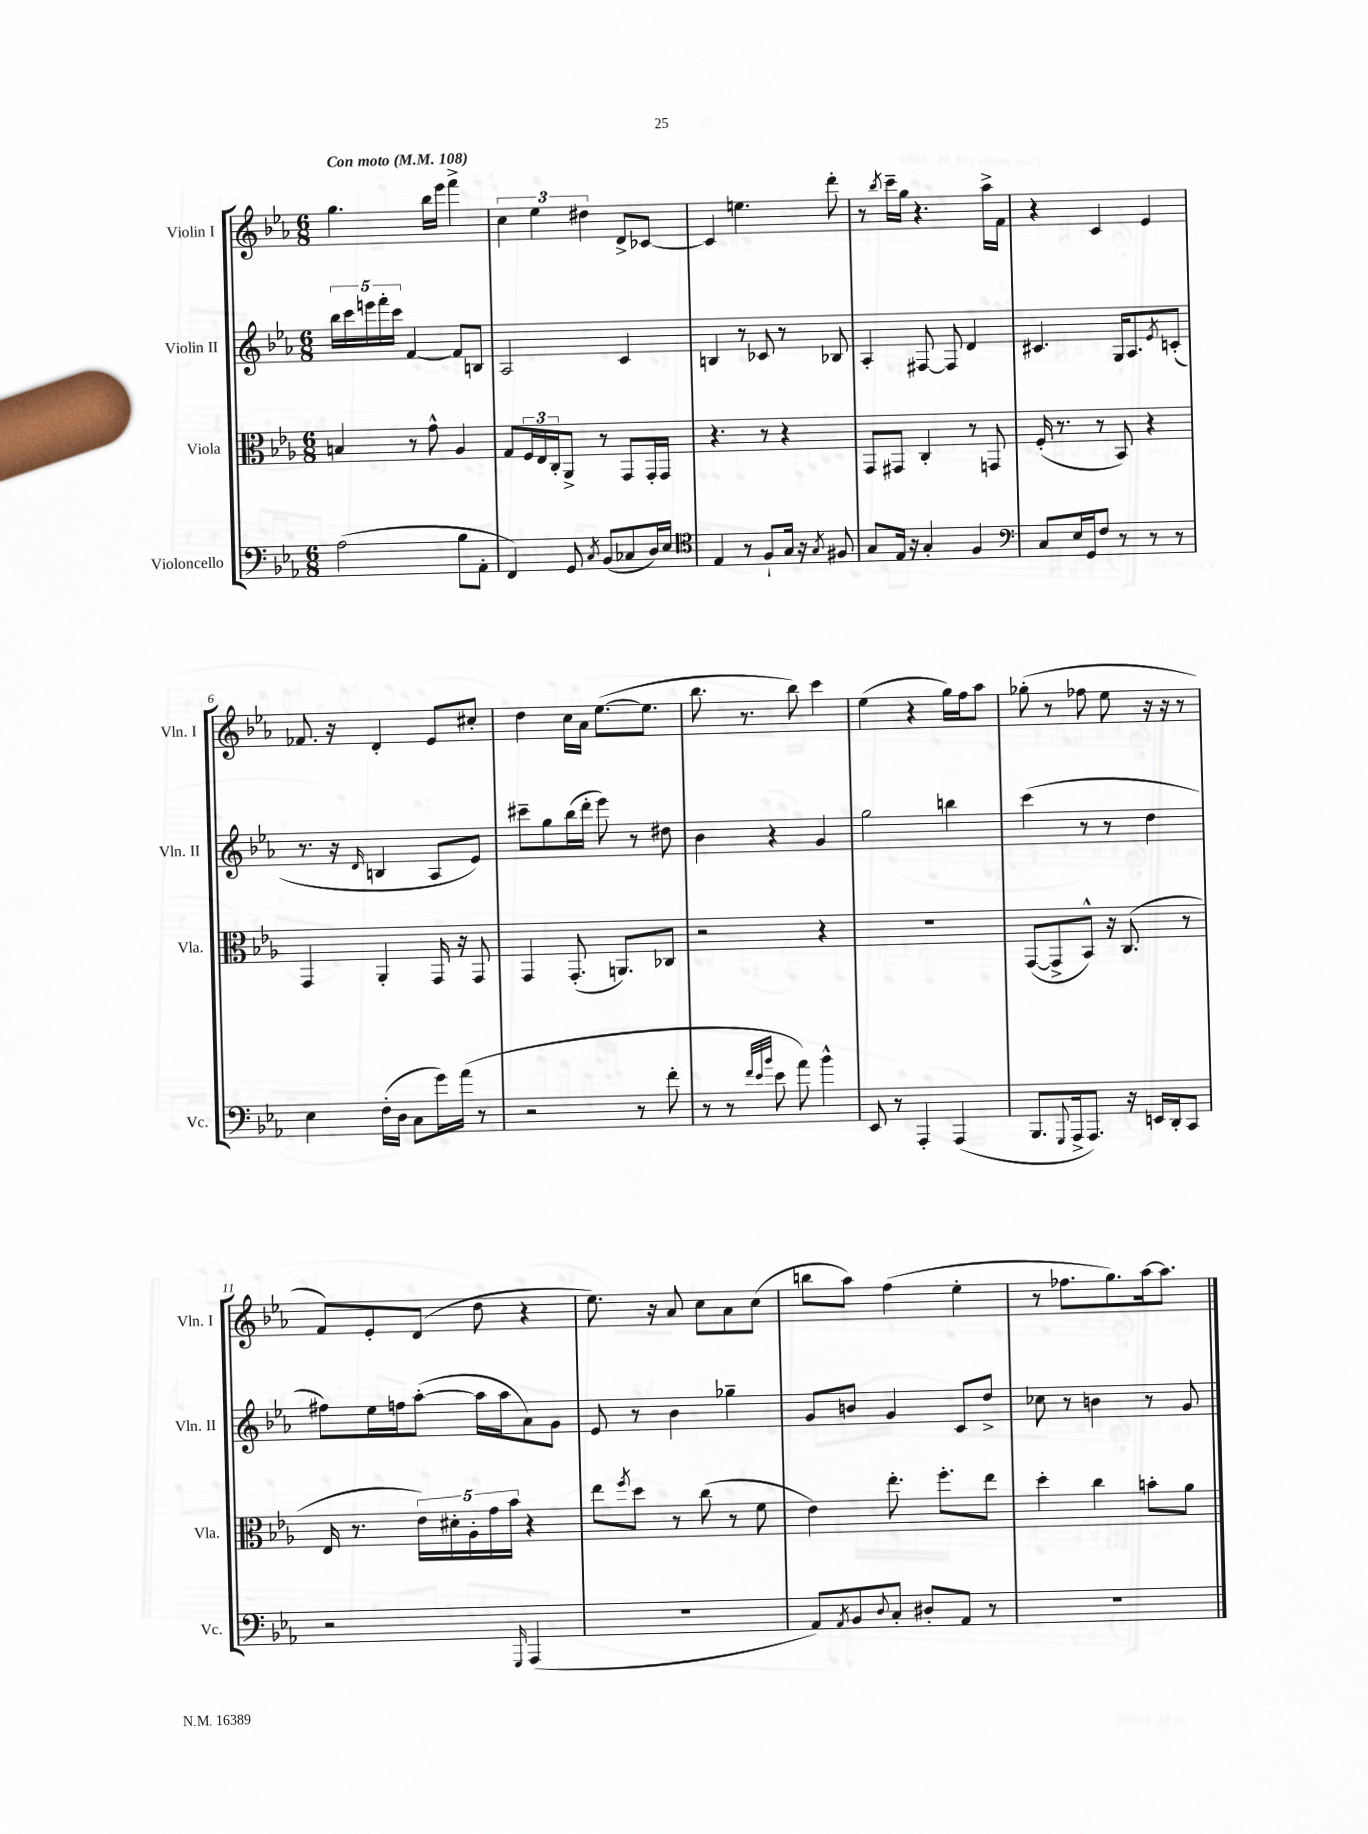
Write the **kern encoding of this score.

**kern	**kern	**kern	**kern
*part4	*part3	*part2	*part1
*staff4	*staff3	*staff2	*staff1
*I"Violoncello	*I"Viola	*I"Violin II	*I"Violin I
*I'Vc.	*I'Vla.	*I'Vln. II	*I'Vln. I
*clefF4	*clefC3	*clefG2	*clefG2
*k[b-e-a-]	*k[b-e-a-]	*k[b-e-a-]	*k[b-e-a-]
*M6/8	*M6/8	*M6/8	*M6/8
*MM108	*MM108	*MM108	*MM108
=1	=1	=1	=1
!	!	!	!LO:TX:a:B:t=Con moto
(2A-\	4Bn/	20bb-\LL	4.gg\
.	.	20ccc\	.
.	.	20eeen\	.
.	.	20fff'\	.
.	.	20ccc\JJ	.
.	8r	[4f/	.
.	8g^^\	.	16bb-\LL
.	.	.	16eee-\JJ
8B-\L	4A-/	8f/L]	4fff^\
8AA-'\J	.	8Bn/J	.
=2	=2	=2	=2
4FF/)	8G/L	2A-/	6cc\
.	24F/L	.	.
.	24E-/	.	6ee-\
.	24C'/J	.	.
8GG/	8AA-^/J	.	.
.	.	.	6dd#X\
8qC/	.	.	.
(8BB-/L	8r	.	.
8C-X/	8GG/L	4c/	8d^/L
16D/L)	16GG'/L	.	[8c-X/J
16E-/JJ	16GG/JJ	.	.
=3	=3	=3	=3
*clefC4	*	*	*
4E-/	4.r	4Bn/	4c-/]
8r	.	8r	4.een\
8F`/L	8r	8c-X/	.
16G/Jk	4r	8r	.
16r	.	.	.
8qG/	.	.	.
8F#X/	.	8B-X/	8ddd'\
=4	=4	=4	=4
8G/L	8GG/L	4A-'/	8r
.	.	.	8qbb-/
16E-/Jk	8GG#X/J	.	16ccc~\LL
16r	.	.	16gg\JJ
4G'/	4C'/	[8F#X/	4.r
.	.	8F#/]	.
4F/	8r	4d/	.
.	8GGn/	.	16aa-^\LL
.	.	.	16f\JJ
=5	=5	=5	=5
*clefF4	*	*	*
8C/L	(16F'/	4.c#X/	4r
.	8.r	.	.
16E-/L	.	.	.
16GG/J	.	.	.
8F/J	8r	.	4c/
8r	8BB-/)	16G/KL	.
.	.	8.A-/	.
8r	4r	.	4e-/
.	.	8qe-/	.
8r	.	(8cn'/J	.
!!LO:LB:g=z
=6	=6	=6	=6
4E-\	4GG/	8.r	8.f-X/
.	.	16r	16r
.	.	16qqd/	.
(16F'\LL	4AA-'/	4Bn/	4d'/
16D\JJ	.	.	.
8C\L	.	.	.
16g\L)	16GG/	8A-/L	8e-/L
(16a-\JJ	16r	.	.
8r	8GG/	8e-/J)	8cc#X'/J
=7	=7	=7	=7
2r	4GG/	8ccc#X~\L	4dd\
.	.	8gg\	.
.	(8.GG'/	(16bb-\L	16cc\LL
.	.	16ddd'\JJ	16a-\JJ
.	.	8eee-\)	([8.ee-\L
.	8.AAn/L)	.	.
8r	.	8r	.
.	.	.	8.ee-\J]
8f'\	8C-X/J	8dd#X\	.
=8	=8	=8	=8
8r	2r	4b-\	8.bb-\
8r	.	.	.
.	.	.	8.r
32qqf/LLL	.	.	.
32qqe-/	.	.	.
32qqb-/JJJ	.	.	.
8e-\	.	4r	.
8a-\)	.	.	8bb-\)
4b-^^\	4r	4g/	4ccc\
=9	=9	=9	=9
8EE-/	2.r	2gg\	(4ee-\
8r	.	.	.
4AAA-'/	.	.	4r
(4AAA-/	.	4bbn\	16gg\LL)
.	.	.	16ff\J
.	.	.	8aa-\J
=10	=10	=10	=10
8.BBB-/L	([8GG/L	(4ccc\	(8gg-X'\
.	8GG^/]	.	8r
8qqGGG/	.	.	.
16AAA-^/k	.	.	.
8.AAA-/J)	8BB-^^/J)	8r	8ff-X\
.	16r	8r	8ee-\
16r	(8.C/	.	.
16EEn/LL	.	4dd\	16r
16DD'/J	.	.	16r
8CC/J	8r	.	8r
!!LO:LB:g=z
=11	=11	=11	=11
2r	16E-/	8ff#X\L)	8f/L)
.	8.r	.	.
.	.	16ee-\L	8e-'/
.	.	16ffn\J	.
.	20e-\LL)	([8aa-'\J	(8d/J
.	20d#X'\	.	.
.	20A-'\	.	.
.	.	16aa-\LL]	8dd\
.	20g\	.	.
.	.	16aa-\J	.
.	20b-\JJ	.	.
16qqGGG/	.	.	.
(4AAA-/	4r	8a-\)	4r
.	.	8g\J	.
=12	=12	=12	=12
2.r	8ee-\L	8e-/	8.ee-\)
.	8qff/	.	.
.	8dd\J	8r	.
.	.	.	16r
.	8r	4b-\	8a-/
.	(8cc\	.	8cc\L
.	8r	4gg-X~\	8a-\
.	8f\	.	(8cc\J
=13	=13	=13	=13
8AA-/L)	4e-\)	8g/L	8bbn\L
8qAA-/	.	.	.
8BB-/	.	8bn/J	8aa-\J)
8qqD/	.	.	.
8C'/J	8.ee-'\	4g/	(4ff\
8D#X'/L	.	.	.
.	8.ff'\L	.	.
8AA-/J	.	8c/L	4ee-'\
8r	8ee-\J	8dd^/J	.
=14	=14	=14	=14
2.r	4dd'\	8cc-X\	8r
.	.	8r	8.ff-X\L
.	4cc\	4bn\	.
.	.	.	8.gg\)
.	8bn'\L	8r	[16aa-\k
.	.	.	8.aa-\J]
.	8a-\J	8g/	.
==	==	==	==
*-	*-	*-	*-
